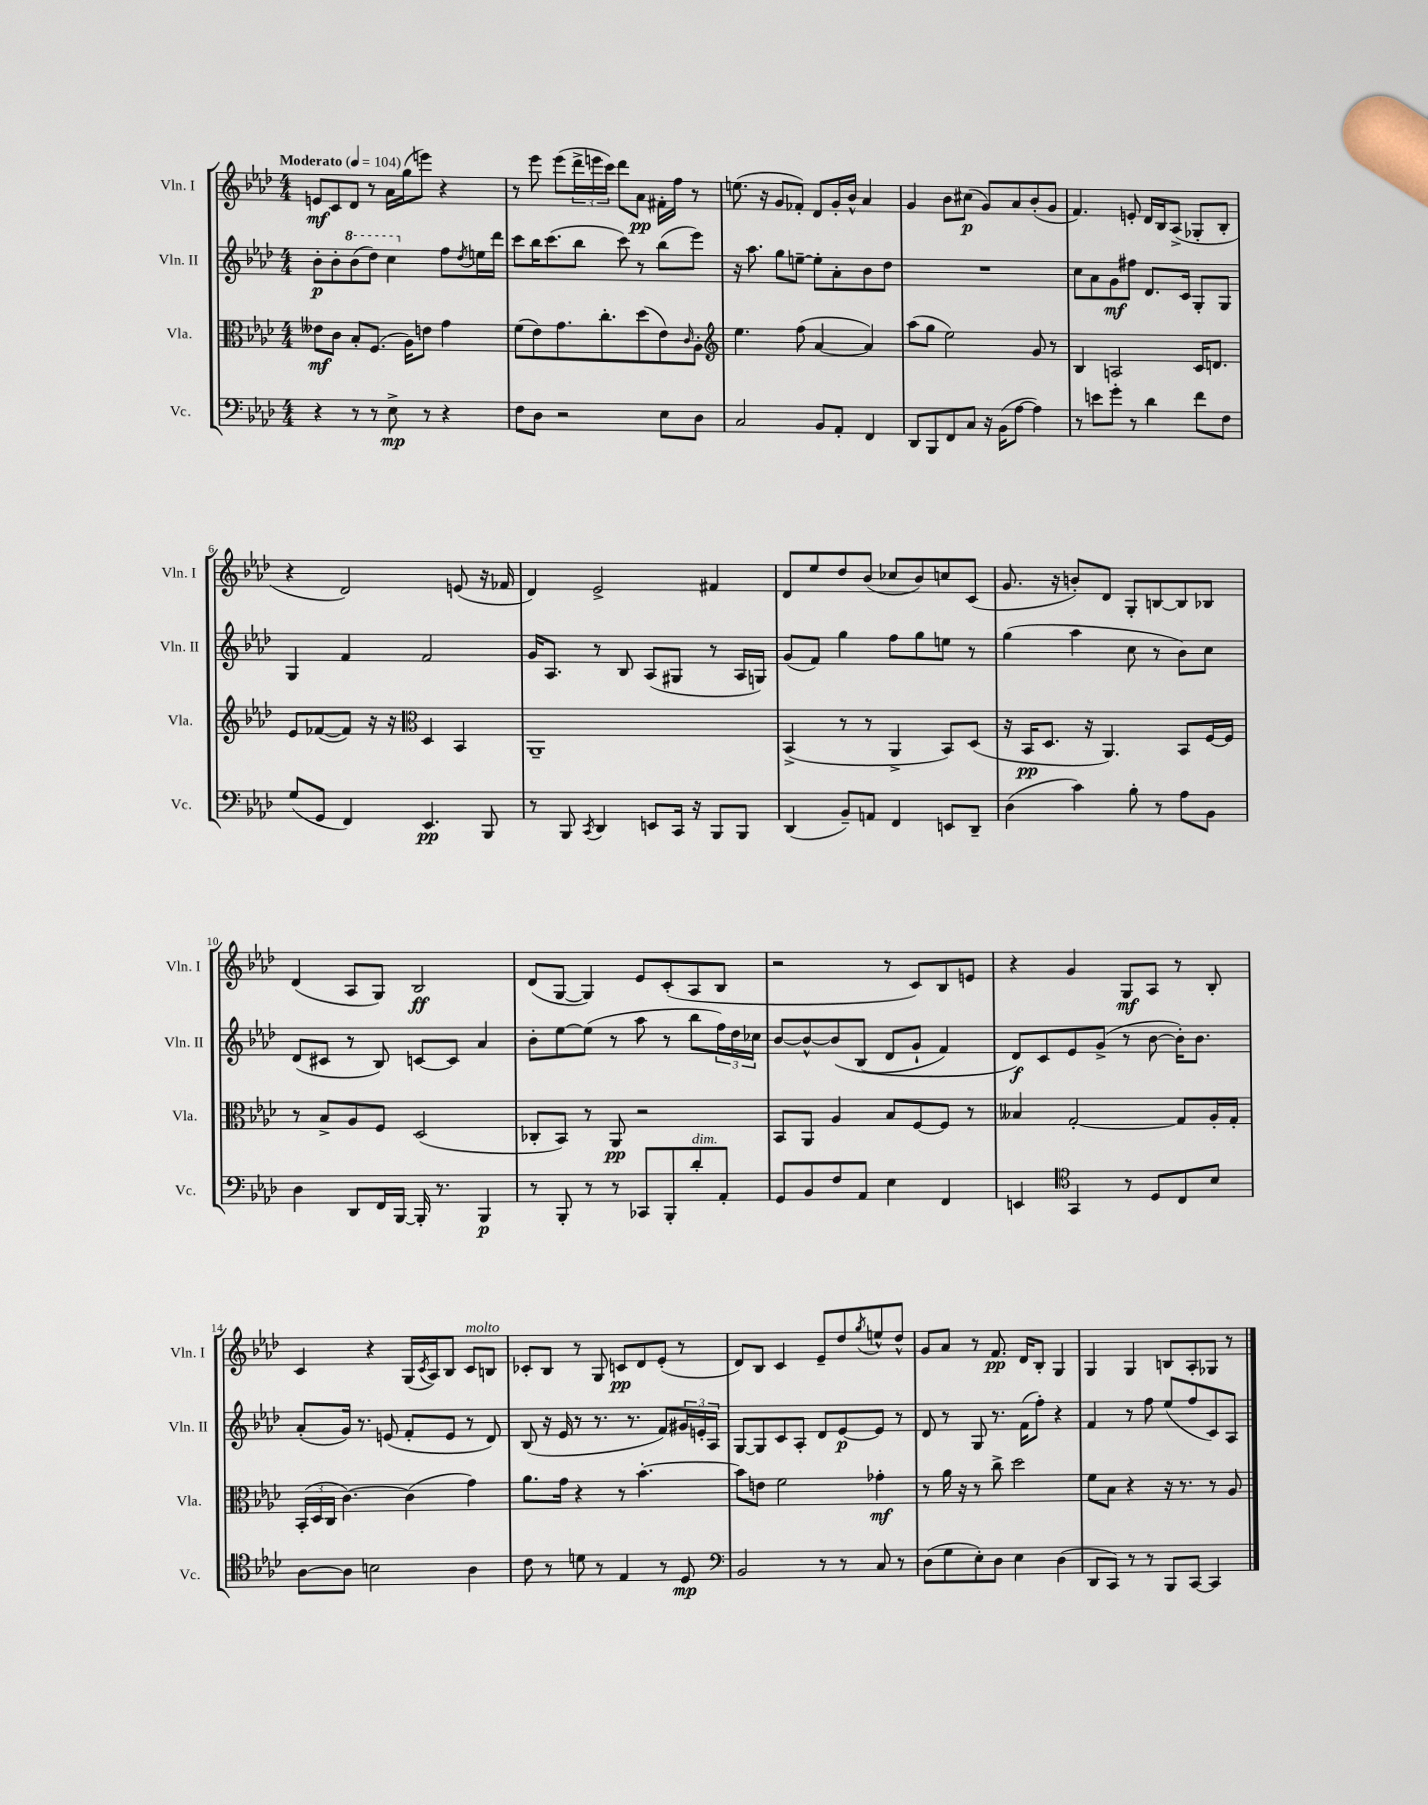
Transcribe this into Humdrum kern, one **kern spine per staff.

**kern	**kern	**kern	**kern
*staff4	*staff3	*staff2	*staff1
*clefF4	*clefC3	*clefG2	*clefG2
*k[b-e-a-d-]	*k[b-e-a-d-]	*k[b-e-a-d-]	*k[b-e-a-d-]
*M4/4	*M4/4	*M4/4	*M4/4
*MM104	*MM104	*MM104	*MM104
4r	8e--	8b-'	8e
.	8c	8b-'	8c
8r	8B-'	(8bb-	8d-
8r	(8.F	8ddd-)	8r
8E-^	.	4ccc	16a-
.	16A-)	.	(16gg
8r	8e	.	8eee)
4r	4g	8ff	4r
.	.	8qdd-	.
.	.	16ee	.
.	.	16ddd-	.
=	=	=	=
8F	(8f	8ccc	8r
8D-	8e-)	16bb-	8eee-
.	.	(8.ccc	.
2r	8.g	.	(8eee-
.	.	8bb-	24ddd-^
.	.	.	24eee
.	8.cc'	.	.
.	.	.	24ccc)
.	.	8ccc)	8ddd-
.	(8dd-	8r	8a-
8E-	8e-)	(8bb-	16f#'
.	.	.	16ff
.	16qqc	.	.
8D-	8A-'	8eee-)	8r
=	=	=	=
*	*clefG2	*	*
2C	4.ee-	16r	(8.ee
.	.	8.aa-	.
.	.	.	16r
.	.	8gg	8g
.	(8ff	[8ee~	8f-')
8BB-	[4a-	8ee']	8d-
8AA-'	.	8a-'	16g'
.	.	.	16b-^^
4FF	4a-])	8b-	4a-
.	.	8dd-	.
=	=	=	=
8DD-	(8aa-	1r	4g
8BBB-	8gg	.	.
8FF	2ee-)	.	8b-
8C	.	.	(8cc#
16r	.	.	8g)
(16BB-	.	.	.
[8A-	.	.	8a-
4A-])	8g	.	(8b-'
.	8r	.	8g
=	=	=	=
8r	4B-	8cc	4.f)
8e	.	8a-	.
8g'	2A	8g	.
8r	.	8ff#	8e'
4d-	.	8.d-	16d-
.	.	.	16B-
.	.	.	(8A-^
.	.	16c	.
8f	16c	8G'	8G-'
.	8.d	.	.
8F	.	8G	8B-'
=	=	=	=
(8G	8e-	4G	4r
8GG	([8f-	.	.
4FF)	8f-])	4f	2d-)
.	16r	.	.
.	16r	.	.
*	*clefC3	*	*
4.EE-	4D-	2f	.
.	4BB-	.	(8e
8BBB-	.	.	16r
.	.	.	16f-
=	=	=	=
8r	1AA-~	16g	4d-)
.	.	8.A-	.
8BBB-	.	.	.
8qCC	.	.	.
4DD-	.	8r	2e-^
.	.	8B-	.
8EE	.	(8A-	.
16CC	.	8G#	.
16r	.	.	.
8BBB-	.	8r	4f#
8BBB-	.	16A-	.
.	.	16G)	.
=	=	=	=
(4DD-	(4BB-^	(8g	8d-
.	.	8f)	8ee-
8BB-~)	8r	4gg	8dd-
8AA	8r	.	(8b-
4FF	4AA-^	8ff	8cc-
.	.	8gg	8b-)
8EE	8BB-)	8ee	8cc
8DD-~	(8D-	8r	(8c
=	=	=	=
(4D-	16r	(4gg	8.g
.	16BB-	.	.
.	8.D-	.	.
.	.	.	16r
4c)	.	4aa-	8b')
.	16r	.	.
.	4.AA-)	.	8d-
8B-'	.	8cc	8G'
8r	.	8r	[8B
8A-	8BB-	8b-)	8B]
8BB-	[16F	8cc	8B-
.	16F]	.	.
=	=	=	=
4D-	8r	(8d-	(4d-
.	8B-^	8c#	.
8DD-	8A-	8r	8A-
16FF	8F	8B-)	8G)
[16BBB-	.	.	.
16BBB-']	(2D-	[8c	2B-
8.r	.	.	.
.	.	8c]	.
4BBB-	.	4a-	.
=	=	=	=
8r	8C-'	8b-'	(8d-
8BBB-'	8BB-)	[8ee-	[8G
8r	8r	(8ee-]	4G])
8r	8AA-	8r	.
8CC-	2r	8aa-	8e-
8BBB-'	.	8r	(8c'
8d-'	.	8bb-	8A-
8AA-'	.	24ff)	8B-
.	.	24dd-	.
.	.	24cc-	.
=	=	=	=
8GG	8BB-	[8b-	2r
8BB-	8AA-	8b-^^_	.
8F	4A-	&(8b-]	.
8AA-	.	(8B-	.
4E-	8B-	8d-	8r
.	[8F	8g`	8c)
4FF	8F]	4f)	8B-
.	8r	.	8e
=	=	=	=
4EE	4B--	8d-&)	4r
.	.	8c	.
*clefC4	*	*	*
4GG	[2G'	8e-	4g
.	.	(8g^	.
8r	.	8r	8G
8D-	.	[8b-	8A-
8C	8G]	16b-'])	8r
.	.	8.b-	.
8B-	16A-'	.	8B-'
.	16G'	.	.
=	=	=	=
[8A-	(24BB-'	(8a-'	4c
.	24D-	.	.
.	24C	.	.
8A-]	[4.c)	16g)	.
.	.	8.r	.
2B	.	.	4r
.	.	(8e	.
.	(4c]	8f'	(16G
.	.	.	8qc
.	.	.	16A-)
.	.	8e	8B-
4A-	4g)	8r	8c
.	.	8d-)	8B
=	=	=	=
8c	8.a-	(8B-	8c-'
8r	.	16r	8B-
.	16g	16e-	.
8d	4r	8r	8r
8r	.	8.r	8G
4E-	8r	.	8c
.	.	8.r	.
.	[4.b-'	.	8d-
8r	.	8f)	(8e-'
8D-	.	24g#	8r
.	.	24e'	.
.	.	24A-	.
=	=	=	=
*clefF4	*	*	*
2BB-	8b-]	[8G	8d-)
.	8e	8G]	8B-
.	2f	8c	4c
.	.	8A-'	.
8r	.	8d-	8e-~
8r	.	[8e-	8dd-
.	.	.	8qgg
8C	4g-'	8e-]	8ee^^
8r	.	8r	8dd-^^
=	=	=	=
(8D-	8r	8d-	8g
8G	16a-	8r	8a-
.	16r	.	.
8E-')	8r	8G	8r
8D-	8cc^	8.r	8.f
4E-	2dd-	.	.
.	.	(16f	16d-
.	.	8ff')	8B-'
(4D-	.	4r	4G
=	=	=	=
8DD-	8f	4f	4G
8CC)	8B-	.	.
8r	4r	8r	4G
8r	.	8ff	.
8BBB-	16r	(8ee-	8B
.	8.r	.	.
[8CC	.	8ff	8A-'
4CC]	8r	8c)	8G-
.	8A-	8A-	8r
==	==	==	==
*-	*-	*-	*-
